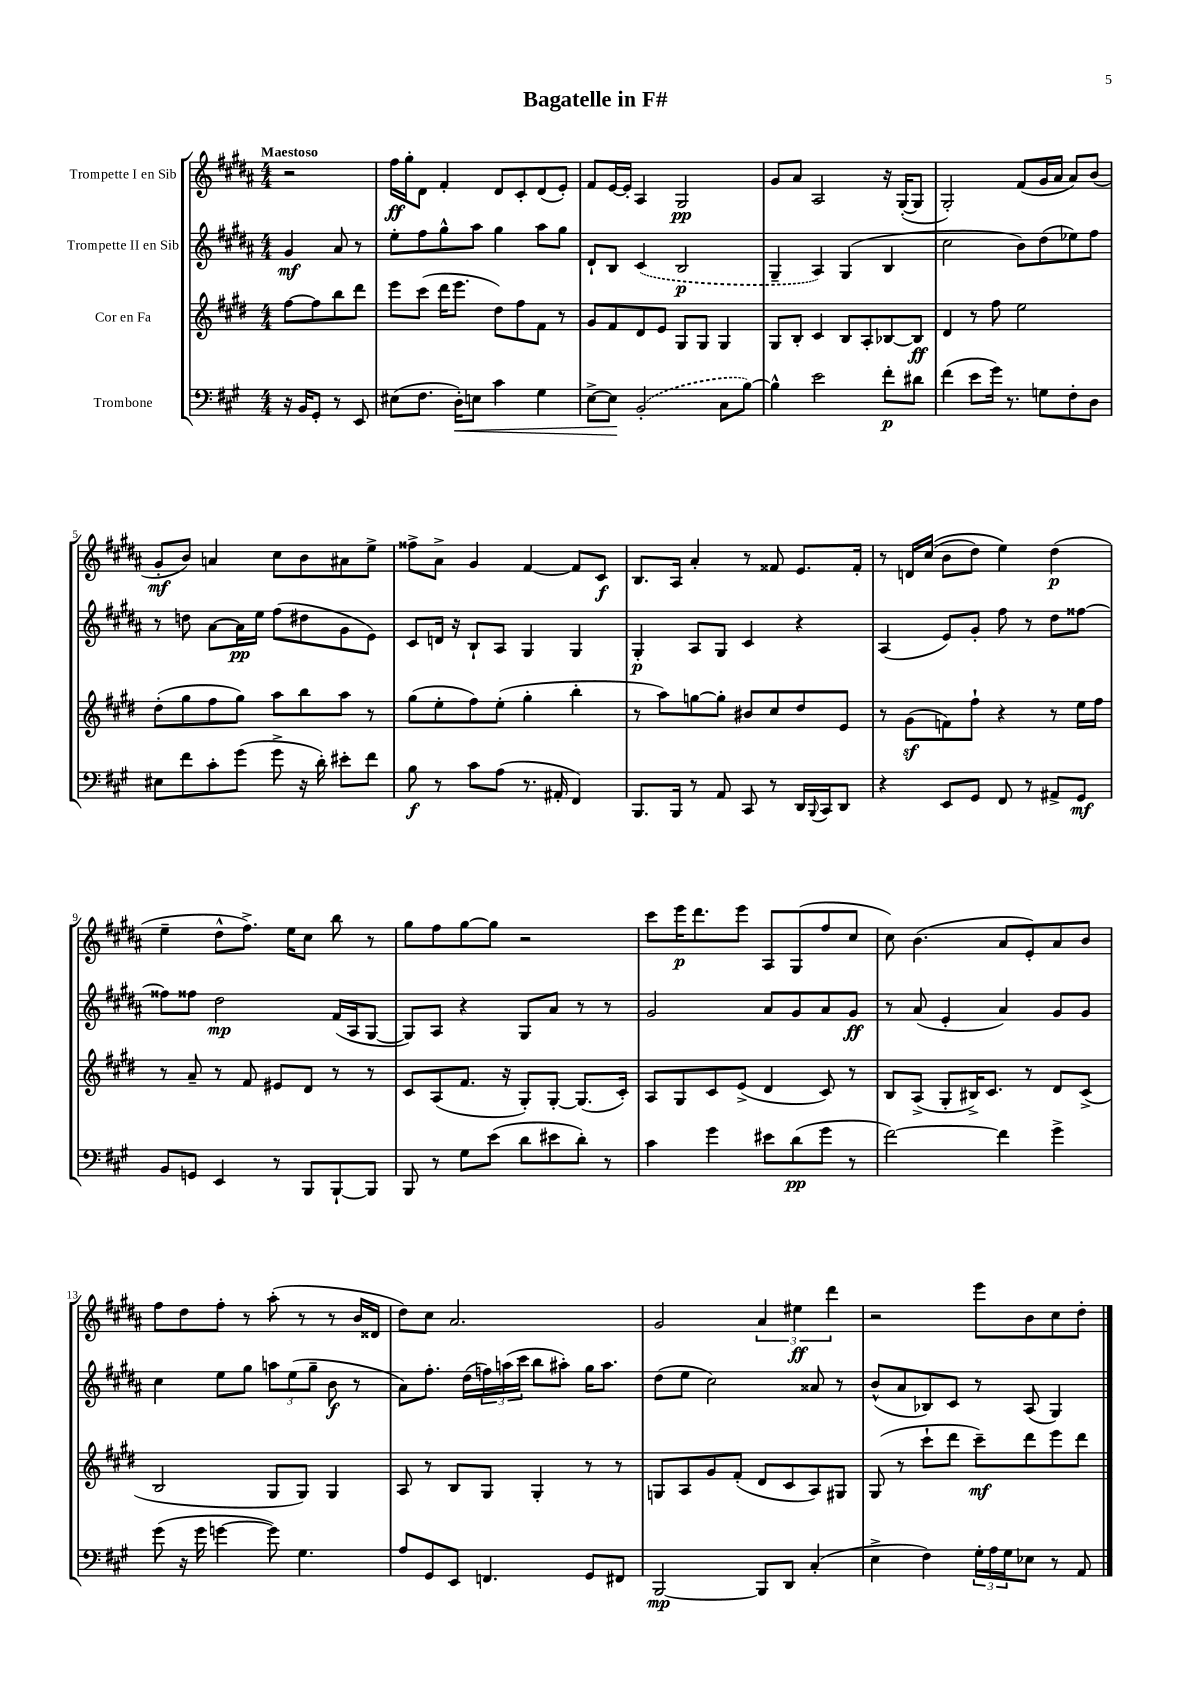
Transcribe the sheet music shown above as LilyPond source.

\header { title = "Bagatelle in F#" }
<<
\new StaffGroup <<
\new Staff = "s0" \with { instrumentName = "Trompette I en Sib" } {
    \clef treble \key b \major \numericTimeSignature \time 4/4 \partial 2 \tempo "Maestoso"
    r2 |
    fis''16\ff gis''16-. dis'8 fis'4-. dis'8 cis'8-. dis'8( e'8-.) |
    fis'8 e'16~ e'16-. ais4 gis2\pp |
    gis'8 ais'8 ais2 r16 gis16~-.( gis8 |
    gis2-.) fis'8( gis'16 ais'16 ais'8) b'8( |
    gis'8-.\mf b'8) a'4 cis''8 b'8 ais'8 e''8-> |
    fisis''8-> ais'8-> gis'4 fis'4~ fis'8 cis'8\f |
    b8. ais16 ais'4-. r8 fisis'8 e'8. fisis'16-. |
    r8 d'16 cis''16(\( b'8 dis''8) e''4\) dis''4\p( |
    e''4-- dis''8-^ fis''8.->) e''16 cis''8 b''8 r8 |
    gis''8 fis''8 gis''8~ gis''8 r2 |
    cis'''8 e'''16\p dis'''8. e'''8 ais8 gis8( fis''8 cis''8 |
    cis''8) b'4.( ais'8 e'8-.) ais'8 b'8 |
    fis''8 dis''8 fis''8-. r8 ais''8-.( r8 r8 b'16 disis'16 |
    dis''8) cis''8 ais'2. |
    gis'2 \tuplet 3/2 { ais'4 eis''4\ff dis'''4 } |
    r2 e'''8 b'8 cis''8 dis''8-. \bar "|." |
}
\new Staff = "s1" \with { instrumentName = "Trompette II en Sib" } {
    \clef treble \key b \major \numericTimeSignature \time 4/4 \partial 2
    gis'4\mf ais'8 r8 |
    e''8-. fis''8 gis''8-^ ais''8 gis''4 ais''8 gis''8 |
    dis'8-! b8 \once \slurDashed cis'4( b2\p |
    gis4-- ais4) gis4( b4 |
    cis''2 b'8) dis''8( ees''8) fis''8 |
    r8 d''8 ais'8~ ais'16\pp e''16 fis''8( dis''8 gis'8 e'8) |
    cis'8 d'16 r16 b8-! ais8 gis4 gis4 |
    gis4-.\p ais8 gis8 cis'4 r4 |
    ais4( e'8) gis'8-. fis''8 r8 dis''8 fisis''8~ |
    fisis''8 fisis''8 dis''2\mp fis'16( ais16 gis8~ |
    gis8) ais8 r4 gis8 ais'8 r8 r8 |
    gis'2 ais'8 gis'8 ais'8 gis'8\ff |
    r8 ais'8( e'4-. ais'4) gis'8 gis'8 |
    cis''4 e''8 gis''8 \tuplet 3/2 { a''8 e''8( gis''8-- } b'8\f r8 |
    ais'8) fis''8.-. dis''16( \tuplet 3/2 { f''16) a''16( cis'''16 } b''8 ais''8-.) gis''16 ais''8. |
    dis''8( e''8 cis''2) aisis'8 r8 |
    b'8-^( ais'8 bes8) cis'8 r8 ais8( gis4) \bar "|." |
}
\new Staff = "s2" \with { instrumentName = "Cor en Fa" } {
    \clef treble \key e \major \numericTimeSignature \time 4/4 \partial 2
    fis''8~ fis''8 b''8 dis'''8 |
    e'''8 cis'''8( dis'''16 e'''8. dis''8) fis''8 fis'8 r8 |
    gis'8 fis'8 dis'8 e'8 gis8 gis8 gis4 |
    gis8 b8-. cis'4 b8 a8-. bes8~ bes8\ff |
    dis'4 r8 fis''8 e''2 |
    dis''8-.( gis''8 fis''8 gis''8) a''8 b''8 a''8 r8 |
    gis''8( e''8-. fis''8) e''8-.( gis''4-. b''4-. |
    r8 a''8) g''8~ g''8-. bis'8 cis''8 dis''8 e'8 |
    r8 gis'8\sf( f'8) fis''8-! r4 r8 e''16 fis''16 |
    r8 a'8-- r8 fis'8 eis'8 dis'8 r8 r8 |
    cis'8 a8( fis'8. r16 gis8-.) gis8~-. gis8.( cis'16-.) |
    a8 gis8 cis'8 e'8->( dis'4 cis'8) r8 |
    b8 a8->( gis8-. bis16->) cis'8. r8 dis'8 cis'8->( |
    b2 gis8 gis8) gis4 |
    a8 r8 b8 gis8 gis4-. r8 r8 |
    g8 a8 gis'8 fis'8-.( dis'8 cis'8 a8) gis8 |
    gis8( r8 cis'''8-! dis'''8 cis'''8--\mf) dis'''8 e'''8 dis'''8 \bar "|." |
}
\new Staff = "s3" \with { instrumentName = "Trombone" } {
    \clef bass \key a \major \numericTimeSignature \time 4/4 \partial 2
    r16 b,16 gis,8-. r8 e,8 |
    eis8( fis8. d16-.\<) e8 cis'4 gis4 |
    e8~-> e8\! \once \slurDashed b,2-.( cis8 b8~) |
    b4-^ e'2 fis'8-.\p dis'8 |
    fis'4( e'8 gis'16) r8. g8 fis8-. d8 |
    eis8 fis'8 cis'8-. gis'8( gis'8-> r16 d'16-.) eis'8-. fis'8 |
    b8\f r8 cis'8 a8( r8. ais,16-. fis,4) |
    b,,8. b,,16 r8 a,8 cis,8 r8 d,16 \appoggiatura { b,,8 } cis,16 d,8 |
    r4 e,8 gis,8 fis,8 r8 ais,8-> gis,8\mf |
    b,8 g,8 e,4 r8 b,,8 b,,8~-! b,,8 |
    b,,8 r8 gis8 e'8( d'8 eis'8 d'8-.) r8 |
    cis'4 gis'4 eis'8 d'8\pp( gis'8 r8 |
    fis'2~) fis'4 gis'4-> |
    gis'8( r16 gis'16 g'4~ g'8) gis4. |
    a8 gis,8 e,8 f,4. gis,8 fis,8 |
    b,,2~\mp b,,8 d,8 cis4-.( |
    e4-> fis4) \tuplet 3/2 { gis16-. a16 gis16 } ees8 r8 a,8 \bar "|." |
}
>>
>>
